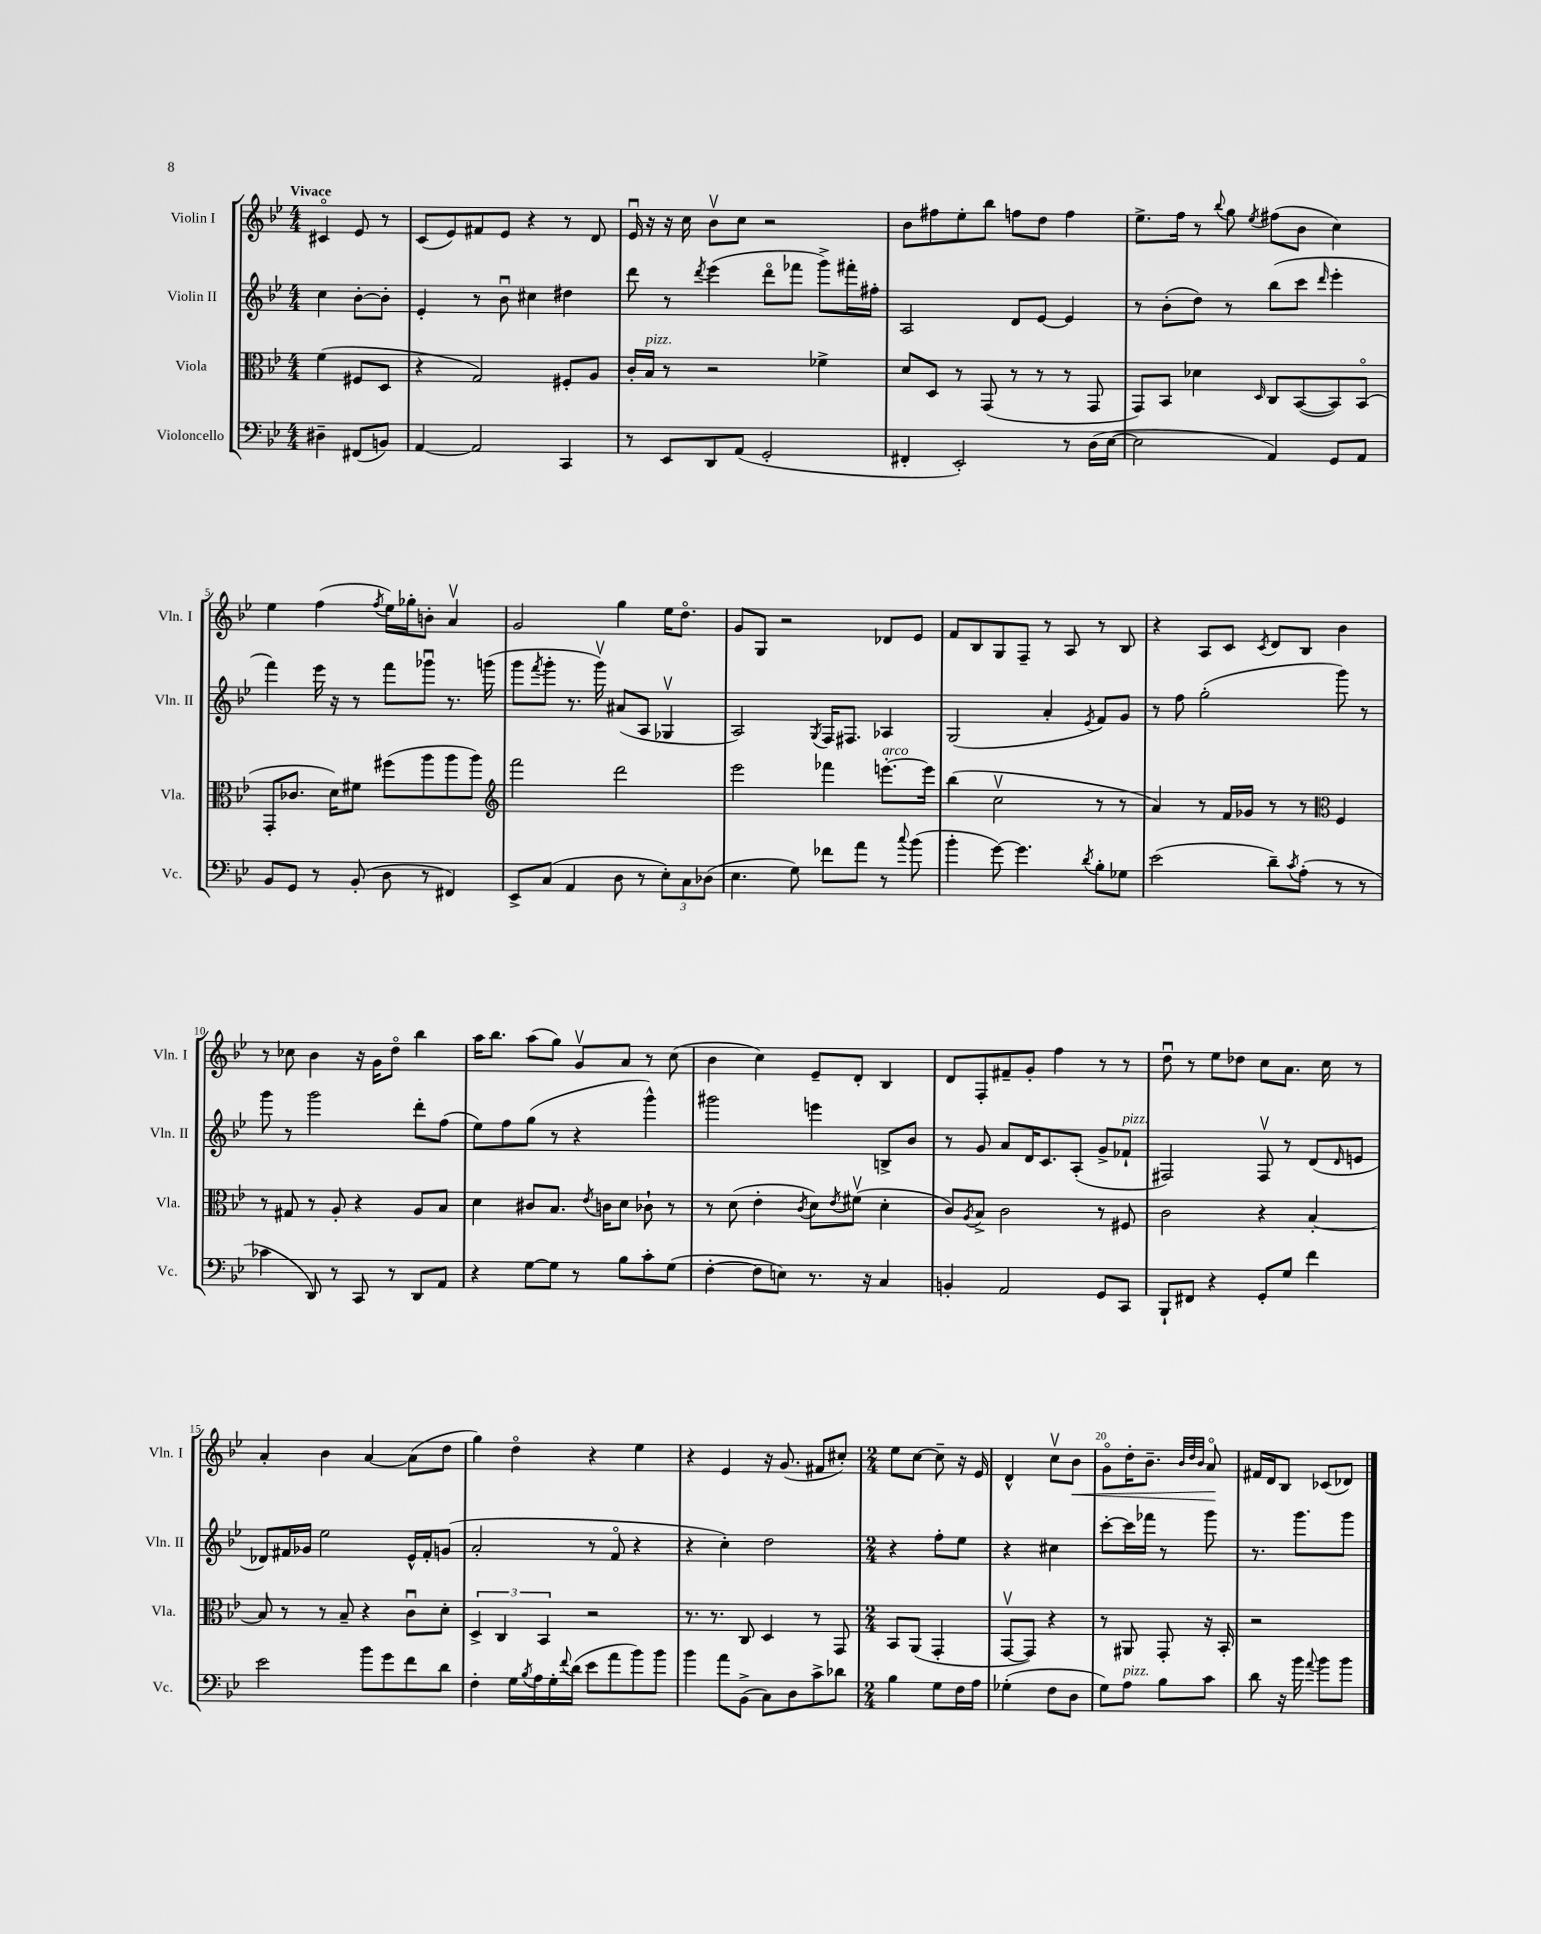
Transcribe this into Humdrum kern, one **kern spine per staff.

**kern	**kern	**kern	**kern	**dynam
*part4	*part3	*part2	*part1	*part1
*staff4	*staff3	*staff2	*staff1	*staff1
*I"Violoncello	*I"Viola	*I"Violin II	*I"Violin I	*
*I'Vc.	*I'Vla.	*I'Vln. II	*I'Vln. I	*
*clefF4	*clefC3	*clefG2	*clefG2	*
*k[b-e-]	*k[b-e-]	*k[b-e-]	*k[b-e-]	*
*M4/4	*M4/4	*M4/4	*M4/4	*
=	=	=	=	=
!	!	!	!LO:TX:a:B:t=Vivace	!
4D#X~\	(4f\	4cc\	4c#X/	.
(8FF#X/L	8F#X/L	[8b-'\L	8e-/	.
8BBn/J)	8D/J	8b-'\J]	8r	.
=1	=1	=1	=1	=1
[4AA/	4r	4e-'/	(8c/L	.
.	.	.	8e-/)	.
2AA/]	2G/)	8r	8f#X/	.
.	.	8b-u\	8e-/J	.
.	.	4cc#X\	4r	.
4CC/	8F#X'/L	4dd#X\	8r	.
.	8A/J	.	8d/	.
=2	=2	=2	=2	=2
8r	16c'/LL	8ddd\	16e-u/	.
!	!LO:TX:a:i:t=pizz.	!	!	!
.	16B-/JJ	.	16r	.
8EE-/L	8r	8r	16r	.
.	.	.	16cc\	.
.	.	8qddd/	.	.
8DD/	2r	(4eee-\	8b-v\L	.
(8AA/J	.	.	8cc\J	.
2GG'/	.	8ddd\L	2r	.
.	.	8fff-X\J	.	.
.	4f-X^\	8ggg^\L)	.	.
.	.	16fff#X'\L	.	.
.	.	16ff#X'\JJ	.	.
=3	=3	=3	=3	=3
4FF#X'/	8d/L	2A/	8b-\L	.
.	8D/J	.	8ff#X\	.
2EE-'/)	8r	.	8ee-'\	.
.	(8GG/	.	8bb-\J	.
.	8r	8d/L	8ffn\L	.
.	8r	[8e-/J	8dd\J	.
8r	8r	4e-/]	4ff\	.
(16D\LL	8GG/	.	.	.
[16E-\JJ	.	.	.	.
=4	=4	=4	=4	=4
2E-\]	8GG/L)	8r	8.ee-^\L	.
.	8BB-/J	(8b-'\L	.	.
.	.	.	16ff\Jk	.
.	4d-X\	8dd\J)	8r	.
.	.	.	8qqbb-/	.
.	.	8r	8gg\	.
.	16qqD/	.	8qee-/	.
4AA/)	8C/L	(8bb-\L	(8ff#X\L	.
.	([8BB-/	8ccc\J	8b-\J	.
.	.	16qqddd/	.	.
8GG/L	8BB-/])	4eee-'\	4cc\)	.
8AA/J	(8BB-/J	.	.	.
!!LO:LB:g=z
=5	=5	=5	=5	=5
8BB-/L	8GG'/L	4fff\)	4ee-\	.
8GG/J	8.c-X/J	.	.	.
8r	.	16eee-\	(4ff\	.
.	16d\KL)	16r	.	.
(8BB-'/	8f#X\J	8r	.	.
.	.	.	8qff/	.
8D\	(8ff#X\L	8fff\L	16ee-\LL)	.
.	.	.	16gg-X'\J	.
8r	8aa\	8ggg-Xu\J	8bn'\J	.
4FF#X/)	8aa\	8.r	4av/	.
.	8aa\J)	.	.	.
.	.	(16gggn\	.	.
=6	=6	=6	=6	=6
*	*clefG2	*	*	*
8EE-^/L	2fff\	8ggg\L	2g/	.
.	.	8qfff/	.	.
(8C/J	.	8ggg'\J	.	.
4AA/	.	8.r	.	.
.	.	16gggv\)	.	.
8D\	2ddd\	(8a#X/L	4gg\	.
8r	.	8A/J	.	.
12E-'\L)	.	4G-Xv/	16ee-\KL	.
.	.	.	8.dd\J	.
12C\	.	.	.	.
(12D-X\J	.	.	.	.
=7	=7	=7	=7	=7
4.E-\	2eee-\	2A/)	8g/L	.
.	.	.	8G/J	.
.	.	.	2r	.
8G\)	.	.	.	.
.	.	8qG/	.	.
8f-X\L	4fff-X\	16F/KL	.	.
.	.	8.F#X/J	.	.
8a\J	.	.	.	.
!	!LO:TX:a:i:t=arco	!	!	!
8r	[8.eeen'\L	4A-X/	8d-X/L	.
8qqcc/	.	.	.	.
(8b-\	.	.	8e-/J	.
.	16eee\Jk]	.	.	.
=8	=8	=8	=8	=8
4b-'\	(4bb-\	(2G/	8f/L	.
.	.	.	8B-/	.
[8g\)	2ccv\	.	8G/	.
4.g\]	.	.	8F~/J	.
.	.	4a'/	8r	.
.	.	.	8A/	.
8qd/	.	8qe-/	.	.
8B-'\L	8r	8f/L)	8r	.
8G-X\J	8r	8g/J	8B-/	.
=9	=9	=9	=9	=9
(2e-\	4a/)	8r	4r	.
.	.	8ff\	.	.
.	8r	(2gg'\	8A/L	.
.	16f/LL	.	8c/J	.
.	16g-X/JJ	.	.	.
.	.	.	8qc/	.
8d~\L)	8r	.	8d/L	.
8qc/	.	.	.	.
(8A'\J	8r	.	8B-/J	.
*	*clefC3	*	*	*
8r	4F/	8ggg\)	4b-\	.
8r	.	8r	.	.
!!LO:LB:g=z
=10	=10	=10	=10	=10
4c-X\	8r	8ggg\	8r	.
.	8G#X/	8r	8cc-X\	.
8DD/)	8r	2ggg\	4b-\	.
8r	8A'/	.	.	.
8CC/	4r	.	16r	.
.	.	.	16g\KL	.
8r	.	.	8dd\J	.
8DD/L	8A/L	8ddd'\L	4bb-\	.
8AA/J	8B-/J	(8ff\J	.	.
=11	=11	=11	=11	=11
4r	4d\	8ee-\L)	16aa\KL	.
.	.	.	8.bb-\J	.
.	.	8ff\	.	.
[8G\L	8c#X/L	(8gg\J	(8aa\L	.
8G\J]	8.B-/J	8r	8gg\J)	.
8r	.	4r	8gv/L	.
.	8qe-/	.	.	.
.	16cn\KL	.	.	.
8B-\L	8d\J	.	8a/J	.
8c'\	8c-X`\	4ggg^^\)	8r	.
(8G\J	8r	.	(8cc\	.
=12	=12	=12	=12	=12
[4F'\	8r	2ggg#X\	4b-\	.
.	(8d\	.	.	.
8F\L]	4e-'\	.	4cc\)	.
8En\J)	.	.	.	.
.	8qc/	.	.	.
8.r	8d\L)	4eeen\	8e-~/L	.
.	8qe-/	.	.	.
.	(8f#Xv\J	.	8d'/J	.
16r	.	.	.	.
4C/	4d'\	8Bn^/L	4B-/	.
.	.	8b-/J	.	.
=13	=13	=13	=13	=13
4BBn'/	8c/L)	8r	8d/L	.
.	8qA/	.	.	.
.	8B-^/J	8g/	8F'/	.
2AA/	2c\	8a/L	8f#X~/	.
.	.	16d/K	8g'/J	.
.	.	8.c/	.	.
.	.	.	4ff\	.
.	.	(8A'/J	.	.
8GG/L	8r	8g^/L	8r	.
!	!	!LO:TX:a:i:t=pizz.	!	!
8CC/J	8F#X/	8f-X`/J	8r	.
=14	=14	=14	=14	=14
8BBB-`/L	2c\	2F#X/)	8ddu\	.
8FF#X/J	.	.	8r	.
4r	.	.	8ee-\L	.
.	.	.	8dd-X\J	.
8GG'/L	4r	8F#v/	8cc\L	.
8G/J	.	8r	8.a\J	.
4f\	[4B-'/	(8d/L	.	.
.	.	.	16cc\	.
.	.	16qqd/	.	.
.	.	8en/J	8r	.
!!LO:LB:g=z
=15	=15	=15	=15	=15
2e-\	8B-/]	8d-X/L)	4a'/	.
.	8r	16f#X/L	.	.
.	.	16g-X/JJ	.	.
.	8r	2ee-\	4b-\	.
.	8B-~/	.	.	.
8b-\L	4r	.	[4a/	.
8g\	.	.	.	.
8f\	8cu\L	16e-^^/LL	(8a\L]	.
.	.	16f#'/J	.	.
8d\J	8d'\J	(8gn/J	8dd\J	.
=16	=16	=16	=16	=16
4F'\	6D^/	2a'/	4gg\)	.
.	6C/	.	.	.
16G\LL	.	.	4dd\	.
8qB-/	.	.	.	.
16A\	.	.	.	.
.	6BB-/	.	.	.
16G'\	.	.	.	.
8qqf/	.	.	.	.
(16d\JJ	.	.	.	.
8e-\L	2r	8r	4r	.
8a\	.	8f/	.	.
8b-\)	.	4r	4ee-\	.
8b-\J	.	.	.	.
=17	=17	=17	=17	=17
4b-\	8.r	4r	4r	.
.	8.r	.	.	.
8a\L	.	4cc'\)	4e-/	.
(8BB-^\J	8C/	.	.	.
8C\L)	4D/	2dd\	16r	.
.	.	.	(8.g/	.
8D\	.	.	.	.
8c^\	8r	.	8f#X/L	.
8d-X\J	8GG/	.	8cc#X'/J)	.
=18	=18	=18	=18	=18
*M2/4	*M2/4	*M2/4	*M2/4	*
4B-\	8BB-/L	4r	8ee-\L	.
.	(8AA/J	.	[8cc\J	.
8G\L	4GG'/	8ff'\L	8cc~\]	.
16F\L	.	8ee-\J	16r	.
16A\JJ	.	.	16e-/	.
=19	=19	=19	=19	=19
(4G-X'\	[8GGv/L	4r	4d^^/	.
.	8GG/J])	.	.	.
8F\L	4r	4cc#X\	8ccv\L	.
!	!	!	!	!LO:HP:b
8D\J	.	.	8b-\J	<
=20	=20	=20	=20	=20
8G\L)	8r	[8ccc'\L	8g\L	.
!LO:TX:a:i:t=pizz.	!	!	!	!
8A\J	8AA#X/	16ccc\L]	16dd'\K	.
.	.	16fff-X\JJ	8.b-~\J	.
8B-\L	8GG'/	8r	.	.
.	.	.	32qqb-/LLL	.
.	.	.	32qqdd/	.
.	.	.	32qqb-/JJJ	.
8c\J	16r	8ggg\	8a/	.
.	16BB-'/	.	.	.
.	.	.	.	[
=21	=21	=21	=21	=21
8d\	2r	8.r	16f#X/LL	.
.	.	.	16d/J	.
16r	.	.	8B-/J	.
16b-\	.	8.ggg\L	.	.
8qqa/	.	.	.	.
8b-\L	.	.	(8c-X/L	.
8b-\J	.	8ggg\J	8d-X/J)	.
==	==	==	==	==
*-	*-	*-	*-	*-
